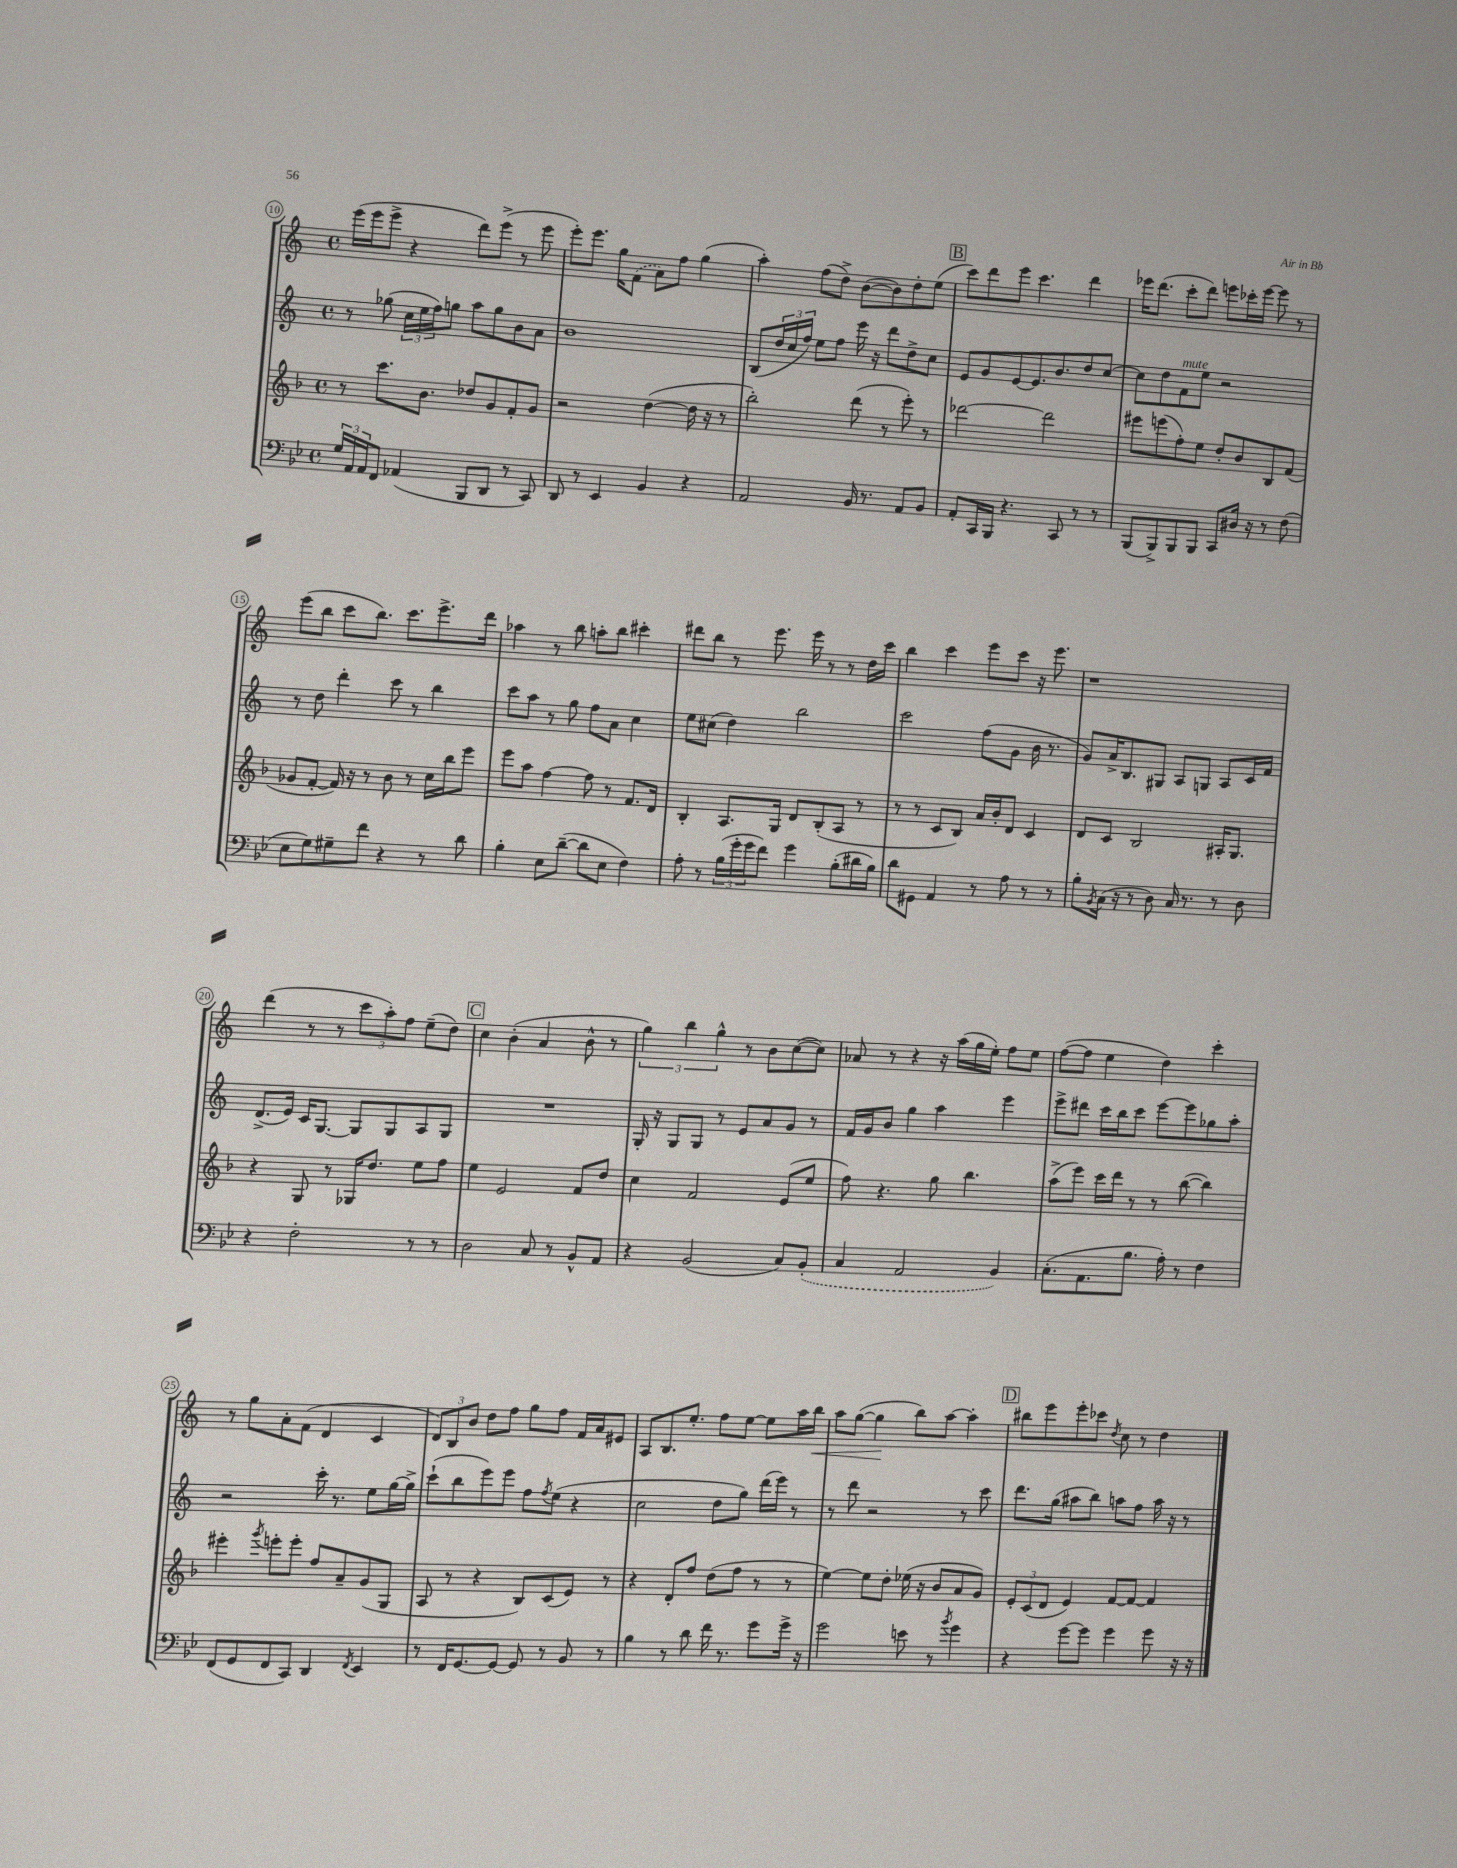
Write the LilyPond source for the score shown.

<<
\new StaffGroup <<
\new Staff = "s0" {
    \clef treble \key c \major \defaultTimeSignature \time 4/4
    e'''16( e'''16 e'''8-> r4 d'''8) e'''8->( r8 e'''8 |
    e'''8-.) e'''8. g''16 \once \slurDashed f'8( a'8) f''8 g''4( |
    a''4-.) f''8( d''8->) b'8~( b'8) d''8-. e''8( |
    \mark \markup { \box "B" } c'''8) d'''8 e'''8 c'''4. d'''4 |
    ees'''16 d'''8.( c'''8-. d'''8) e'''8 ces'''16-. e'''16~ e'''8 r8 |
    e'''8( b''8 c'''8 b''8.) c'''8. e'''8.-> d'''16 |
    aes''4 r8 b''8 a''8-. b''8 cis'''4-. |
    dis'''8 b''8 r8 e'''8. e'''16 r8 r8 d''16 c'''16 |
    b''4 c'''4 e'''8 c'''8 r16 e'''8. |
    r1 |
    d'''4( r8 r8 \tuplet 3/2 { c'''8 a''8-.) f''8 } e''8--( d''8) |
    \mark \markup { \box "C" } c''4 b'4-.( a'4 b'8-^ r8 |
    \tuplet 3/2 { g''4) b''4 g''4-^ } r8 b'8 c''8~( c''8) |
    aes'8 r8 r4 r16 a''16( g''16 e''16-.) f''8 e''8 |
    f''8~( f''8 e''4 d''4) c'''4-. |
    r8 g''8 a'8-. f'8( d'4 c'4 |
    \tuplet 3/2 { d'8) b8 b'8 } d''8 f''8 g''8 f''8 f'16 a'16 eis'8 |
    a8 b8. e''8.-. f''8 e''8~ e''8 a''16 b''16\< |
    a''8 g''8~( g''4\! b''8) a''8~ a''4-. |
    \mark \markup { \box "D" } bis''8 e'''8 e'''8-. ces'''8 \acciaccatura { d''8 } c''8 r8 d''4 \bar "|." |
}
\new Staff = "s1" {
    \clef treble \key c \major \defaultTimeSignature \time 4/4
    r8 ges''8( \tuplet 3/2 { c''16 e''16 f''16) } g''8 a''8 g''8 b'8 a'8 |
    b'1 |
    b8( \tuplet 3/2 { d''16 c''16 f''16) } e''8 f''8 e'''16 r16 d'''8 d''8-> c''8 |
    \mark \markup { \box "B" } e'8 g'8 e'8~ e'8. b'8. d''8 c''8~ |
    c''8 d''8 f'8^\markup { \italic "mute" } e''8 r2 |
    r8 d''8 d'''4-. c'''8 r8 b''4 |
    c'''8 a''8 r8 g''8 f''8 a'8 c''4 |
    e''8 cis''8( d''4) b''2 |
    c'''2 f''8( g'8 b'16 r8. |
    g'8) a'16-> b8. gis8 a8 g8 a8 c'16 f'16 |
    d'8.->( e'16) c'16 g8.~ g8 g8 a8 g8 |
    \mark \markup { \box "C" } R1 |
    g16-. r16 g8 g8 r8 e'8 a'8 g'8 r8 |
    f'16 g'16 b'8 g''4 a''4 e'''4 |
    e'''8-> dis'''8 c'''16 b''16 c'''8 e'''8~ e'''8 ges''8 a''8-. |
    r2 c'''16-. r8. e''8 g''16~ g''16-> |
    c'''8-!( b''8 e'''8) e'''8 f''8 \acciaccatura { f''8 } e''8( r4 |
    c''2 d''8 g''8) d'''16( e'''16) r8 |
    r8 d'''8 r2 r8 c'''8 |
    \mark \markup { \box "D" } d'''8. g''16( ais''8 b''8) a''8 f''8 a''16 r16 r8 \bar "|." |
}
\new Staff = "s2" {
    \clef treble \key f \major \defaultTimeSignature \time 4/4
    r8 c'''8. bes'8. des''8 g'8 f'8-. g'8 |
    r2 d''4~( d''16 r16 r8 |
    bes''2-.) d'''8( r8 e'''8-.) r8 |
    \mark \markup { \box "B" } des'''2~ des'''2 |
    eis'''8 e'''8( f''8-.) e''8 d''8-. bes'8 bes8 f'8( |
    ges'8 f'8~-. f'16) r16 r8 bes'8 r8 c''16 bes''16 e'''8 |
    e'''8 a''8 f''4~ f''8 r8 f'8. d'16 |
    bes4-. a8. g16 d'8 bes8-.( a8 r8 |
    r8 r8 c'8 bes8) a'16 bes'16-. d'8 c'4 |
    d'8 c'8 bes2 ais16-. g8. |
    r4 g8 r8 ges16 d''8. e''8 f''8 |
    \mark \markup { \box "C" } e''4 e'2 f'8 d''8 |
    c''4 f'2 e'8( e''8 |
    f''8) r4. g''8 bes''4. |
    a''8->( e'''8) c'''16 d'''16 r8 r8 bes''8~( bes''4) |
    eis'''4-. \acciaccatura { g'''8 } e'''8-. e'''8-. f''8 a'8-- g'8( g8 |
    a8 r8 r4 bes8) c'8( e'8) r8 |
    r4 d'8-. f''8 d''8( f''8 r8 r8 |
    e''4~) e''8 d''8-. ees''16( r16 bes'8 a'8 g'8) |
    \mark \markup { \box "D" } \tuplet 3/2 { e'8-. c'8( d'8 } e'4) f'8~ f'8~ f'4 \bar "|." |
}
\new Staff = "s3" {
    \clef bass \key bes \major \defaultTimeSignature \time 4/4
    \tuplet 3/2 { g16 a,16 a,16 } f,8 aes,4( bes,,8 d,8 r8 c,8) |
    d,8 r8 ees,4 bes,4 r4 |
    a,2 bes,16 r8. a,8 bes,8 |
    \mark \markup { \box "B" } a,8-. c,16 bes,,16 r4. c,8 r8 r8 |
    bes,,8( bes,,8->) bes,,8 bes,,8 c,8 dis16 r16 r8 f8( |
    ees8 g8) gis8-- f'8 r4 r8 d'8 |
    bes4-. ees8 d'8~--( d'8 ees8 f4) |
    a8-. r8 \tuplet 3/2 { bes16( g'16-. g'16 } f'8) g'4 bes8-.( dis'16 bes16) |
    d'8 gis,8 a,4 r8 a8 r8 r8 |
    bes8-. \acciaccatura { bes,8 } c16( r16 r8 d8) c16 r8. r8 d8 |
    r4 f2-. r8 r8 |
    \mark \markup { \box "C" } d2 c8 r8 bes,8-^ a,8 |
    r4 bes,2( c8) \once \slurDashed bes,8-.( |
    c4 a,2 bes,4) |
    c8.-.( a,8. bes8. a16-.) r8 f4 |
    f,8( g,8 f,8 c,8) d,4 \acciaccatura { f,8 } ees,4 |
    r8 f,16 g,8.~ g,8~ g,8 r8 bes,8 r8 |
    bes4 r8 d'8 f'16 r8. g'8 g'16-> r16 |
    g'2 e'8 r8 \acciaccatura { bes'8 } g'4 |
    \mark \markup { \box "D" } r4 g'8~ g'8 g'4 g'8 r16 r16 \bar "|." |
}
>>
>>
\layout { \context { \Score currentBarNumber = #10 \override BarNumber.stencil = #(make-stencil-circler 0.1 0.3 ly:text-interface::print) } }
